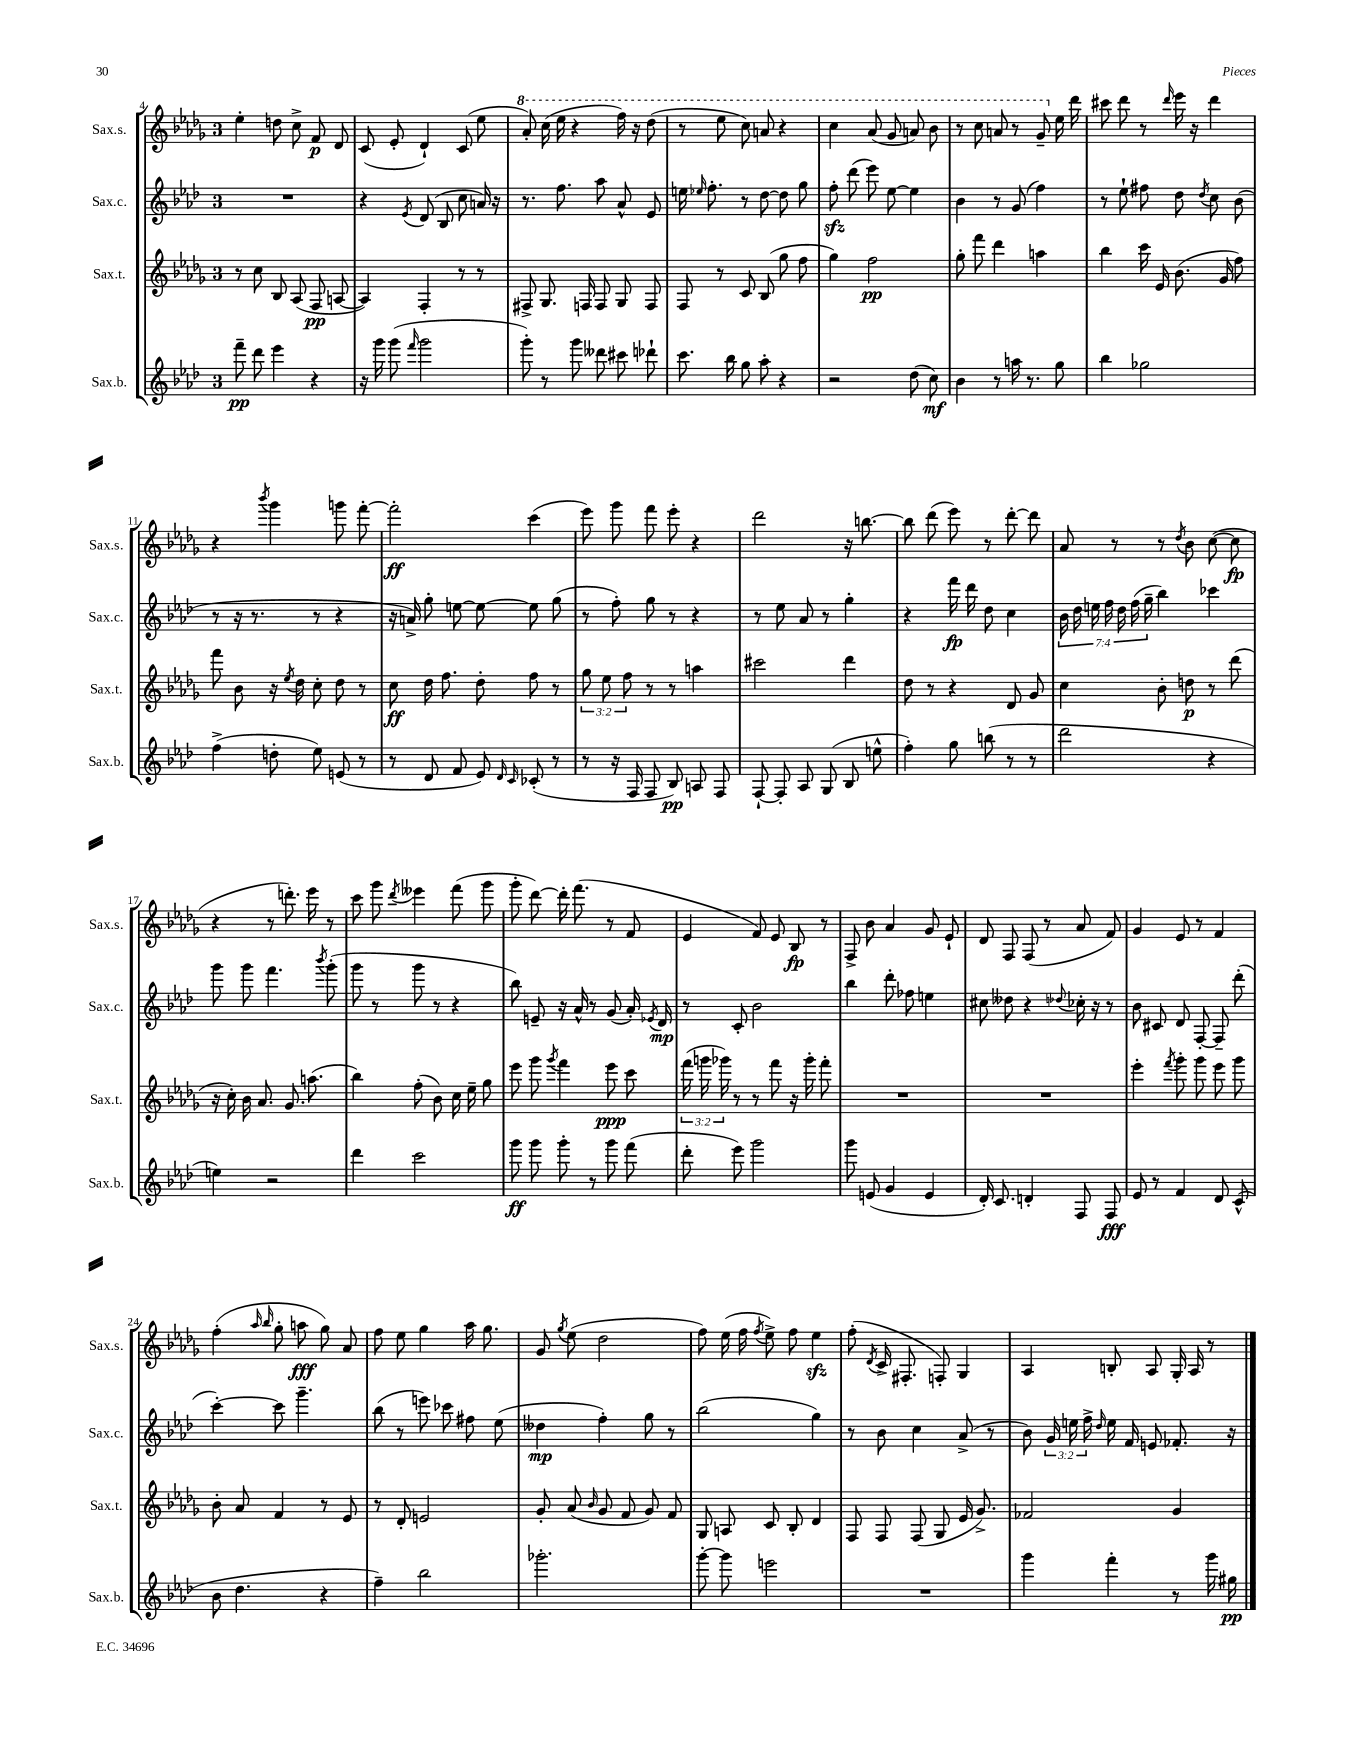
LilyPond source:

<<
\new StaffGroup <<
\new Staff = "s0" \with { instrumentName = "Sax.s." shortInstrumentName = "Sax.s." } {
    \clef treble \key des \major \once \override Staff.TimeSignature.style = #'single-digit \time 3/4
    \autoBeamOff ees''4-. d''8 c''8-> f'8\p des'8 |
    c'8( ees'8-. des'4-!) c'8( ees''8 |
    \ottava #1 aes''8-.) c'''16( ees'''16 r4 f'''16) r16 des'''8( |
    r8 ees'''8 c'''8) a''8 r4 |
    c'''4 aes''8( ges''8 a''8) bes''8 |
    r8 c'''8 a''8 r8 ges''8-- \ottava #0 ees''16 des'''16 |
    cis'''8 des'''8 r8 \grace { des'''16 } ees'''16 r16 des'''4 |
    r4 \acciaccatura { bes'''8 } ges'''4 g'''8 f'''8~-. |
    f'''2-.\ff c'''4( |
    ees'''8) ges'''8 f'''8 ees'''8-. r4 |
    des'''2 r16 b''8.~ |
    b''8 des'''8( ees'''8) r8 des'''8~-. des'''8 |
    aes'8 r8 r8 \acciaccatura { des''8 } bes'8 c''8~( c''8\fp |
    r4 r8 d'''8.-.) ees'''16 r8 |
    c'''8 ges'''8 \acciaccatura { des'''8 } eeses'''4 f'''8( ges'''8 |
    ges'''8-. des'''8~) des'''16-. f'''8.( r8 f'8 |
    ees'4 f'8) ees'8 bes8\fp r8 |
    f8-> bes'8 aes'4 ges'8 ees'8-! |
    des'8 f8 f8( r8 aes'8 f'8) |
    ges'4 ees'8 r8 f'4 |
    f''4-.( \grace { aes''16 bes''16 } ges''8-. a''8\fff ges''8) aes'8 |
    f''8 ees''8 ges''4 aes''16 ges''8. |
    ges'8 \acciaccatura { ges''8 } ees''8( des''2 |
    f''8) ees''16( f''16 \acciaccatura { f''8 } ees''8->) f''8 ees''4\sfz |
    f''8-.( \acciaccatura { des'8 } c'16-> fis8.-. f8-.) ges4 |
    aes4 b8-. aes8 ges16-. aes16 r8 \bar "|." |
}
\new Staff = "s1" \with { instrumentName = "Sax.c." shortInstrumentName = "Sax.c." } {
    \clef treble \key aes \major \once \override Staff.TimeSignature.style = #'single-digit \time 3/4 \override Staff.TupletNumber.text = #tuplet-number::calc-fraction-text
    \autoBeamOff R2. |
    r4 \acciaccatura { ees'8 } des'8( bes8 c''8 a'16) r16 |
    r8. f''8. aes''8 aes'8-^ ees'8 |
    e''16 \grace { ees''16 } f''8.-. r8 des''8~ des''8 g''8 |
    f''8-.\sfz des'''8( ees'''8) ees''8~ ees''4 |
    bes'4 r8 g'8( f''4) |
    r8 ees''8-! fis''8 des''8 \acciaccatura { des''8 } c''8 bes'8( |
    r8 r16 r8. r8 r4 |
    r16 a'16->) g''8-. e''8~ e''8~ e''8 g''8( |
    r8 f''8-.) g''8 r8 r4 |
    r8 ees''8 aes'8 r8 g''4-. |
    r4 f'''16\fp des'''16 des''8 c''4 |
    \tuplet 7/4 { bes'16 des''16 e''16 f''16 des''16 f''16( g''16-- } bes''4) ces'''4 |
    g'''8 g'''8 f'''4. \acciaccatura { bes'''8 } g'''8-.( |
    g'''8 r8 g'''8 r8 r4 |
    bes''8) e'8-- r16 aes'16-^ r8 g'8( aes'16-.) \acciaccatura { ees'8 } des'16\mp |
    r8 c'8-. bes'2 |
    bes''4 des'''8-. fes''8 e''4 |
    cis''8 deses''8 r4 \appoggiatura { des''8 } ces''16-. r16 r8 |
    bes'8 cis'8 des'8 f8~-. f8-- des'''8-.( |
    c'''4~-.) c'''8 g'''4.-- |
    bes''8( r8 e'''8) ces'''8 fis''8 ees''8( |
    deses''4\mp f''4-.) g''8 r8 |
    bes''2( g''4) |
    r8 bes'8 c''4 aes'8->( r8 |
    bes'8) \tuplet 3/2 { g'16 e''16 f''16-> } \grace { des''16 } e''16 f'16 e'8 fes'8.-. r16 \bar "|." |
}
\new Staff = "s2" \with { instrumentName = "Sax.t." shortInstrumentName = "Sax.t." } {
    \clef treble \key des \major \once \override Staff.TimeSignature.style = #'single-digit \time 3/4 \override Staff.TupletNumber.text = #tuplet-number::calc-fraction-text
    \autoBeamOff r8 c''8 bes8 aes8( f8\pp a8~ |
    a4) f4-. r8 r8 |
    fis8-> ges8. f16 f8 ges8 f8 |
    f8 r8 c'8 bes8( ges''8 f''8 |
    ges''4) f''2\pp |
    ges''8-. f'''8 des'''4 a''4 |
    bes''4 c'''16 ees'16 bes'8.( ges'16 f''8) |
    f'''8 bes'8 r16 \acciaccatura { ees''8 } des''16 c''8-. des''8 r8 |
    c''8\ff des''16 f''8. des''8-. f''8 r8 |
    \tuplet 3/2 { ges''8 ees''8 f''8 } r8 r8 a''4 |
    cis'''2 des'''4 |
    des''8 r8 r4 des'8 ges'8 |
    c''4 bes'8-. d''8\p r8 des'''8( |
    r16 c''16-.) bes'16 aes'8. ges'8. a''8.( |
    bes''4) f''8-.( bes'8) c''16 ees''16-- ges''8 |
    ees'''8 ges'''8 \acciaccatura { ges'''8 } f'''4 ees'''8\ppp c'''8 |
    \tuplet 3/2 { f'''16( g'''16 ges'''16) } r8 r8 f'''8 r16 ges'''16-. f'''8-. |
    R2. |
    R2. |
    ees'''4-. \acciaccatura { f'''8 } ges'''8-. ges'''8 ees'''8 ges'''8 |
    bes'8-. aes'8 f'4 r8 ees'8 |
    r8 des'8-. e'2 |
    ges'8-. aes'8( \grace { bes'16 } ges'8 f'8 ges'8) f'8 |
    ges8 a8 c'8 bes8-. des'4 |
    f8 f8 f8( ges8 ees'16 ges'8.->) |
    fes'2 ges'4 \bar "|." |
}
\new Staff = "s3" \with { instrumentName = "Sax.b." shortInstrumentName = "Sax.b." } {
    \clef treble \key aes \major \once \override Staff.TimeSignature.style = #'single-digit \time 3/4
    \autoBeamOff f'''8--\pp des'''8 ees'''4 r4 |
    r16 g'''16 g'''8( \grace { f'''16 } g'''2 |
    g'''8-.) r8 g'''8 deses'''8 cis'''8 des'''8-! |
    c'''8. bes''16 g''8 aes''8-. r4 |
    r2 des''8( c''8\mf) |
    bes'4 r8 a''16 r8. g''8 |
    bes''4 ges''2 |
    f''4->( d''8-. ees''8) e'8( r8 |
    r8 des'8 f'8 ees'8) \grace { des'16 c'16 } ces'8-.( r8 |
    r8 r16 f16 f8 bes8\pp) a8 f8 |
    f8~-! f8-. aes8 g8( bes8 e''8-^ |
    f''4-.) g''8 b''8( r8 r8 |
    des'''2 r4 |
    e''4) r2 |
    des'''4 c'''2 |
    g'''8\ff g'''8 g'''8-. r8 g'''8 f'''8( |
    des'''8-. ees'''8) g'''2 |
    g'''8 e'8( g'4 e'4 |
    des'16-.) c'8. d'4-. f8 f8\fff |
    ees'8 r8 f'4 des'8 c'8-^( |
    bes'8 des''4. r4 |
    f''4--) bes''2 |
    ges'''2.-. |
    g'''8~-. g'''8 e'''2 |
    R2. |
    g'''4 f'''4-. r8 g'''16 gis''16\pp \bar "|." |
}
>>
>>
\layout { \context { \Score currentBarNumber = #4 } }
